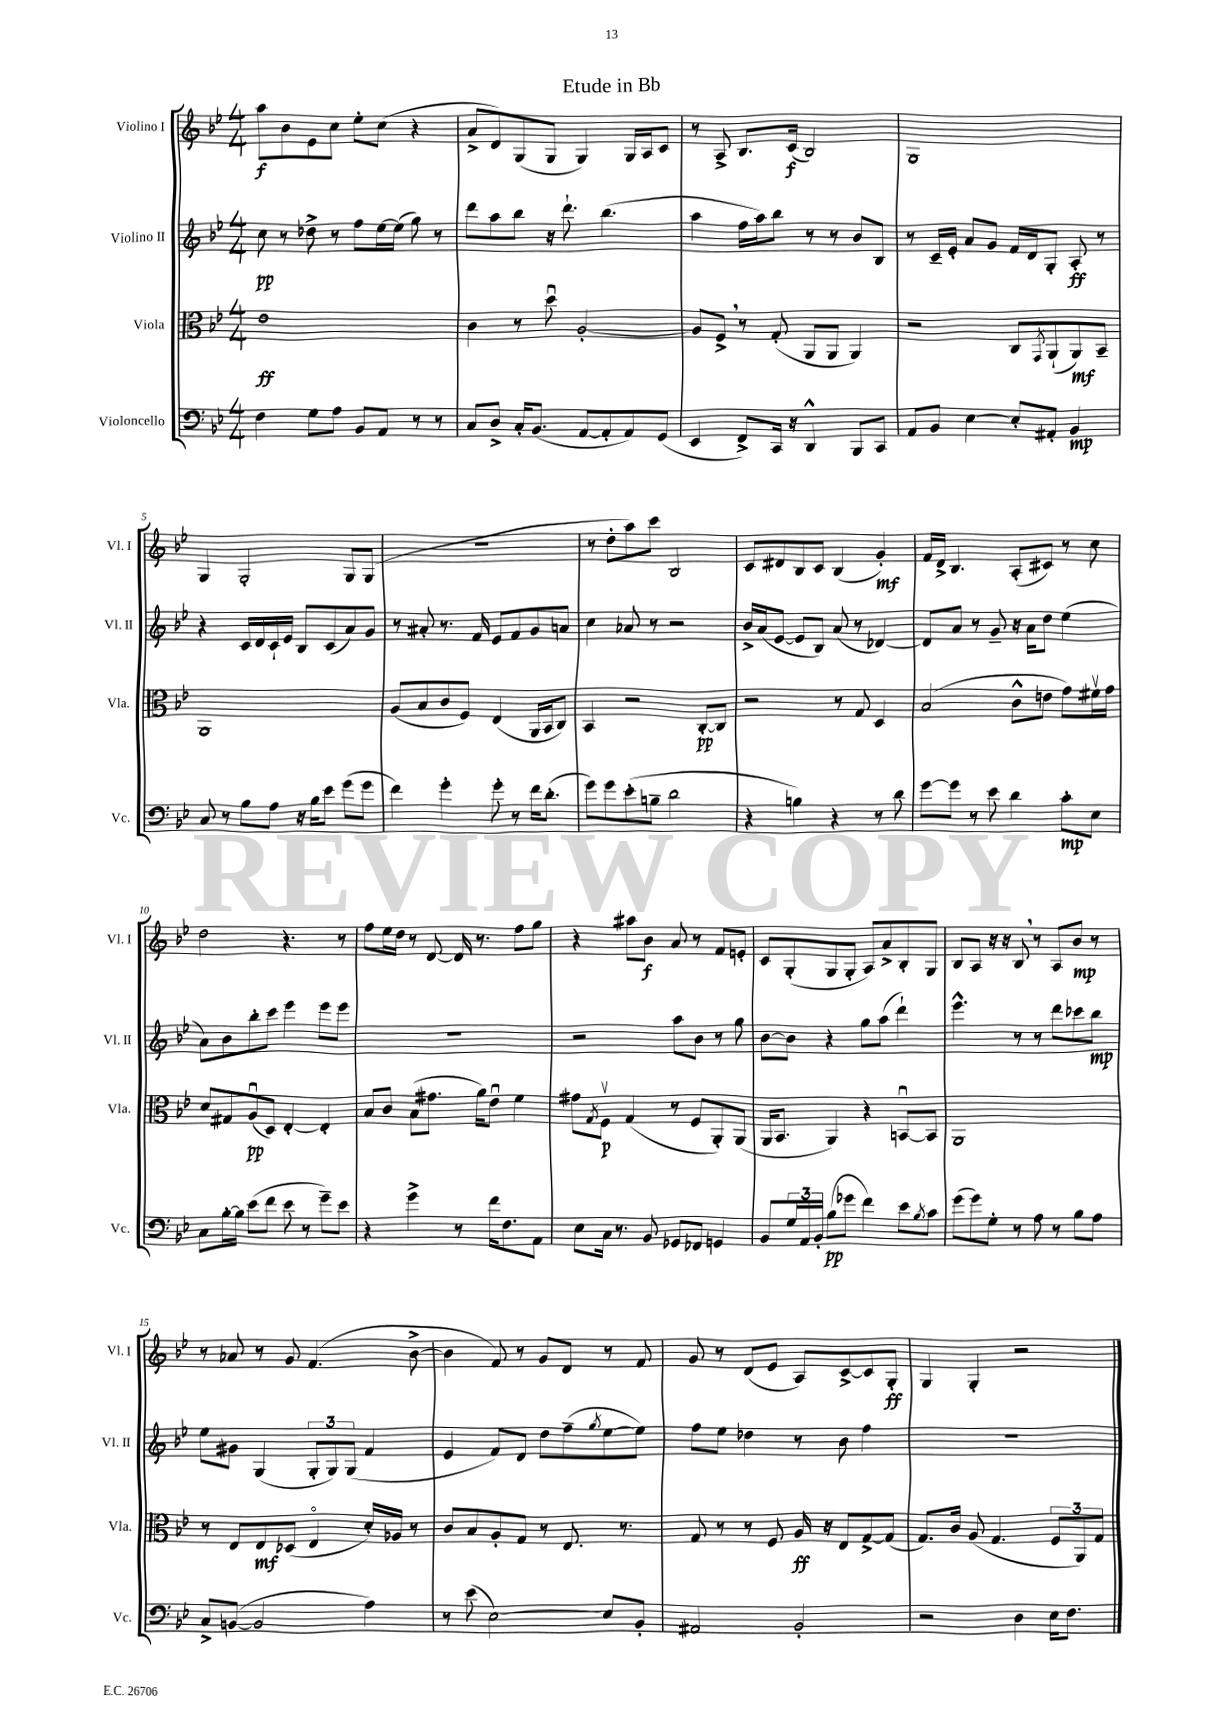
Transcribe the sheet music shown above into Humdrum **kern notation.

**kern	**dynam	**kern	**dynam	**kern	**dynam	**kern	**dynam
*part4	*part4	*part3	*part3	*part2	*part2	*part1	*part1
*staff4	*staff4	*staff3	*staff3	*staff2	*staff2	*staff1	*staff1
*I"Violoncello	*	*I"Viola	*	*I"Violino II	*	*I"Violino I	*
*I'Vc.	*	*I'Vla.	*	*I'Vl. II	*	*I'Vl. I	*
*clefF4	*	*clefC3	*	*clefG2	*	*clefG2	*
*k[b-e-]	*	*k[b-e-]	*	*k[b-e-]	*	*k[b-e-]	*
*M4/4	*	*M4/4	*	*M4/4	*	*M4/4	*
=1	=1	=1	=1	=1	=1	=1	=1
4F\	.	1e-	ff	8cc\	pp	8aa\L	f
.	.	.	.	8r	.	8b-\	.
8G\L	.	.	.	8dd-X^\	.	8e-\	.
8A\J	.	.	.	8r	.	8cc\J	.
8BB-/L	.	.	.	8ff\L	.	8ee-'\L	.
8AA/J	.	.	.	[16ee-\L	.	(8cc\J	.
.	.	.	.	(16ee-\JJ]	.	.	.
8r	.	.	.	8gg\)	.	4r	.
8r	.	.	.	8r	.	.	.
=2	=2	=2	=2	=2	=2	=2	=2
8C/L	.	4c\	.	8ddd\L	.	8a^/L	.
8D^/J	.	.	.	8aa\	.	8d/)	.
16C'/KL	.	8r	.	8bb-\J	.	(8G/	.
(8.BB-/J	.	.	.	.	.	.	.
.	.	8ddu\	.	16r	.	8G/J	.
.	.	.	.	8.ddd`\	.	.	.
[8AA/L	.	[2A'/	.	.	.	4G/)	.
8AA'/]	.	.	.	(4.bb-\	.	.	.
8AA/)	.	.	.	.	.	16G/LL	.
.	.	.	.	.	.	16A/J	.
(8GG/J	.	.	.	.	.	8c/J	.
=3	=3	=3	=3	=3	=3	=3	=3
4EE-/	.	8A/L]	.	4aa\	.	8r	.
.	.	8F^,/J	.	.	.	8A^/	.
8FF^/L)	.	8r	.	16ff\LL	.	8.B-/L	.
.	.	.	.	16aa\J)	.	.	.
16CC/Jk	.	(8G'/	.	8bb-\J	.	.	.
16r	.	.	.	.	.	(16c/Jk	f
4DD^^/	.	8AA/L	.	8r	.	2B-/)	.
.	.	8AA/J	.	8r	.	.	.
8BBB-/L	.	4AA/)	.	8b-/L	.	.	.
8CC/J	.	.	.	8B-/J	.	.	.
=4	=4	=4	=4	=4	=4	=4	=4
8AA/L	.	2r	.	8r	.	1G	.
8BB-/J	.	.	.	16c~/LL	.	.	.
.	.	.	.	16e-'/JJ	.	.	.
[4E-\	.	.	.	8a/L	.	.	.
.	.	.	.	8g/J	.	.	.
8E-'/L]	.	8C/L	.	16f/LL	.	.	.
.	.	.	.	16d/J	.	.	.
.	.	8qGG/	.	.	.	.	.
8AA#X'/J	.	(8AA`/	.	8G'/J	.	.	.
4BB-/	mp	8AA/)	mf	8A'/	ff	.	.
.	.	8BB-~/J	.	8r	.	.	.
!!LO:LB:g=z
=5	=5	=5	=5	=5	=5	=5	=5
8C/	.	1AA	.	4r	.	4G/	.
8r	.	.	.	.	.	.	.
8B-\L	.	.	.	16c/LL	.	2G'/	.
.	.	.	.	16d/	.	.	.
8A\J	.	.	.	16c`/	.	.	.
.	.	.	.	16e-/JJ	.	.	.
16r	.	.	.	8B-/L	.	.	.
16B-\KL	.	.	.	.	.	.	.
8e-\J	.	.	.	(8c/	.	.	.
(8g\L	.	.	.	8a/)	.	8G/L	.
8g\J	.	.	.	8g/J	.	(8G/J	.
=6	=6	=6	=6	=6	=6	=6	=6
4f\)	.	(8A/L	.	8r	.	1r	.
.	.	8B-/	.	8a#X'/	.	.	.
4g'\	.	8c/	.	8.r	.	.	.
.	.	8F/J)	.	.	.	.	.
.	.	.	.	16f/	.	.	.
8g'\	.	(4E-/	.	8e-/L	.	.	.
8r	.	.	.	8f/	.	.	.
16f\KL	.	16AA/LL	.	8g/	.	.	.
(8.d'\J	.	16BB-/J	.	.	.	.	.
.	.	8C/J)	.	8an/J	.	.	.
=7	=7	=7	=7	=7	=7	=7	=7
8g\L)	.	4BB-/	.	4cc\	.	8r	.
8g\	.	.	.	.	.	8dd'\L	.
(8e-'\	.	2r	.	8a-X/	.	8aa\)	.
8Bn~\J	.	.	.	8r	.	8ccc\J	.
2d\	.	.	.	2r	.	2B-/	.
.	.	[8C'/L	pp	.	.	.	.
.	.	8C/J]	.	.	.	.	.
=8	=8	=8	=8	=8	=8	=8	=8
4r	.	2r	.	16b-^/LL	.	8c/L	.
.	.	.	.	(16a/J	.	.	.
.	.	.	.	[8e-/J	.	8d#X/	.
4Bn\)	.	.	.	8e-/L]	.	8B-/	.
.	.	.	.	8B-/J)	.	8c/J	.
4r	.	8r	.	(8a/	.	(4B-/	.
.	.	8G/	.	8r	.	.	.
8r	.	4D/	.	[4d-X/)	.	4g'/)	mf
8d\	.	.	.	.	.	.	.
=9	=9	=9	=9	=9	=9	=9	=9
[8g\L	.	(2B-/	.	8d-/L]	.	16f/LL	.
.	.	.	.	.	.	16d^/JJ	.
8g\J]	.	.	.	8a/J	.	4.B-/	.
8r	.	.	.	8r	.	.	.
8e-\	.	.	.	8g~/	.	.	.
4d\	.	8c^^\L	.	16r	.	(8A'/L	.
.	.	.	.	16a\KL	.	.	.
.	.	8en\J	.	8dd\J	.	8c#X/J)	.
8c'\L	mp	8g\L)	.	(4ee-\	.	8r	.
8E-\J	.	16f#Xv\L	.	.	.	8cc\	.
.	.	16g\JJ	.	.	.	.	.
!!LO:LB:g=z
=10	=10	=10	=10	=10	=10	=10	=10
8C\L	.	8d/L	.	8a\L)	.	2dd\	.
[16B-'\L	.	8G#X/	.	8b-\	.	.	.
16B-\JJ]	.	.	.	.	.	.	.
(8e-\L	.	(8Au/	pp	8bb-'\	.	.	.
8f\J	.	8D/J)	.	8ccc\J	.	.	.
8e-\	.	[4E-'/	.	4eee-\	.	4.r	.
8r	.	.	.	.	.	.	.
8g~\L)	.	4E-'/]	.	8eee-\L	.	.	.
8e-\J	.	.	.	8eee-\J	.	8r	.
=11	=11	=11	=11	=11	=11	=11	=11
4r	.	8B-/L	.	1r	.	8ff\L	.
.	.	8c/J	.	.	.	16ee-\L	.
.	.	.	.	.	.	16dd\JJ	.
4g^\	.	(8B-\L	.	.	.	8r	.
.	.	8.g#X\J	.	.	.	[8d/	.
8r	.	.	.	.	.	16d/]	.
.	.	16a\KL)	.	.	.	8.r	.
16f\KL	.	8e-u\J	.	.	.	.	.
8.F\	.	.	.	.	.	.	.
.	.	4f\	.	.	.	8ff\L	.
8AA\J	.	.	.	.	.	8gg\J	.
=12	=12	=12	=12	=12	=12	=12	=12
8E-\L	.	8g#X\L	.	2r	.	4r	.
.	.	8qG/	.	.	.	.	.
16C\Jk	.	8Fv\J	p	.	.	.	.
8.r	.	.	.	.	.	.	.
.	.	(4G/	.	.	.	8aa#X\L	.
8BB-/	.	.	.	.	.	8b-\J	f
8GG-X/L	.	8r	.	8aa\L	.	8a/	.
8FF-X/J	.	8F/L	.	8b-\J	.	8r	.
4GGn/	.	8AA'/)	.	8r	.	8f/L	.
.	.	(8AA/J	.	8gg\	.	8en'/J	.
=13	=13	=13	=13	=13	=13	=13	=13
8BB-/L	.	16AA/KL	.	[8b-\L	.	8c/L	.
.	.	8.BB-/J	.	.	.	.	.
24G/L	.	.	.	8b-\J]	.	(8G'/	.
24AA/	.	.	.	.	.	.	.
24BB-'/JJ	.	.	.	.	.	.	.
(8B-\L	pp	4AA/)	.	4r	.	8G/	.
8g-X\J	.	.	.	.	.	8G'/J	.
4f\)	.	4r	.	8gg\L	.	8A/L)	.
.	.	.	.	(8aa\J	.	8a^/	.
8e-\L	.	[8BBnu/L	.	4ddd`\)	.	8B-'/	.
8qB-/	.	.	.	.	.	.	.
8c\J	.	8BB/J]	.	.	.	8G/J	.
=14	=14	=14	=14	=14	=14	=14	=14
(8g\L	.	1AA	.	4.eee-^^\	.	8B-/L	.
8g\)	.	.	.	.	.	8A/J	.
8G'\J	.	.	.	.	.	16r	.
.	.	.	.	.	.	16r	.
8r	.	.	.	8r	.	8B-,/	.
8A\	.	.	.	8r	.	8r	.
8r	.	.	.	8ddd\L	.	8A/L	.
8B-\L	.	.	.	8ccc-X\	.	8b-/J	mp
8A\J	.	.	.	8bb-\J	mp	8r	.
!!LO:LB:g=z
=15	=15	=15	=15	=15	=15	=15	=15
8C^/L	.	8r	.	8ee-\L	.	8r	.
([8BBn/J	.	8E-/L	.	8g#X\J	.	8a-X/	.
2BB/]	.	8E-/	mf	(4G/	.	8r	.
.	.	(8D-X/J	.	.	.	8g/	.
.	.	4E-/	.	12G'/L	.	(4.f/	.
.	.	.	.	12G/)	.	.	.
.	.	.	.	(12G/J	.	.	.
4A\)	.	16d'/LL)	.	4f/	.	.	.
.	.	16A-X/JJ	.	.	.	.	.
.	.	8r	.	.	.	[8b-^\	.
=16	=16	=16	=16	=16	=16	=16	=16
8r	.	8c/L	.	4e-/	.	4b-\]	.
(8e-\	.	8B-/	.	.	.	.	.
[2E-\)	.	8A'/	.	8f/L)	.	8f/)	.
.	.	8G/J	.	8d/J	.	8r	.
.	.	8r	.	8dd\L	.	8g/L	.
.	.	8.E-/	.	(8ff~\	.	8d/J	.
.	.	.	.	8qgg/	.	.	.
8E-/L]	.	.	.	[8ee-\	.	8r	.
.	.	8.r	.	.	.	.	.
8BB-'/J	.	.	.	8ee-\J])	.	8f/	.
=17	=17	=17	=17	=17	=17	=17	=17
2AA#X/	.	8G/	.	8ff\L	.	8g/	.
.	.	8r	.	8ee-\J	.	8r	.
.	.	8r	.	4dd-X\	.	(8d/L	.
.	.	8F/	.	.	.	8e-/J	.
2BB-'/	.	16A/	ff	8r	.	8A/L)	.
.	.	16r	.	.	.	.	.
.	.	8E-/L	.	8b-\	.	[8c^/	.
.	.	[8G^/	.	4ff\	.	8c/]	.
.	.	(8G/J]	.	.	.	8G'/J	ff
=18	=18	=18	=18	=18	=18	=18	=18
2r	.	8.G/L)	.	1r	.	4G/	.
.	.	16c/Jk	.	.	.	.	.
.	.	(8A/	.	.	.	4G'/	.
.	.	4.G/	.	.	.	.	.
4D\	.	.	.	.	.	2r	.
16E-\KL	.	12F/L	.	.	.	.	.
8.F\J	.	.	.	.	.	.	.
.	.	12AA/)	.	.	.	.	.
.	.	12G/J	.	.	.	.	.
==	==	==	==	==	==	==	==
*-	*-	*-	*-	*-	*-	*-	*-
